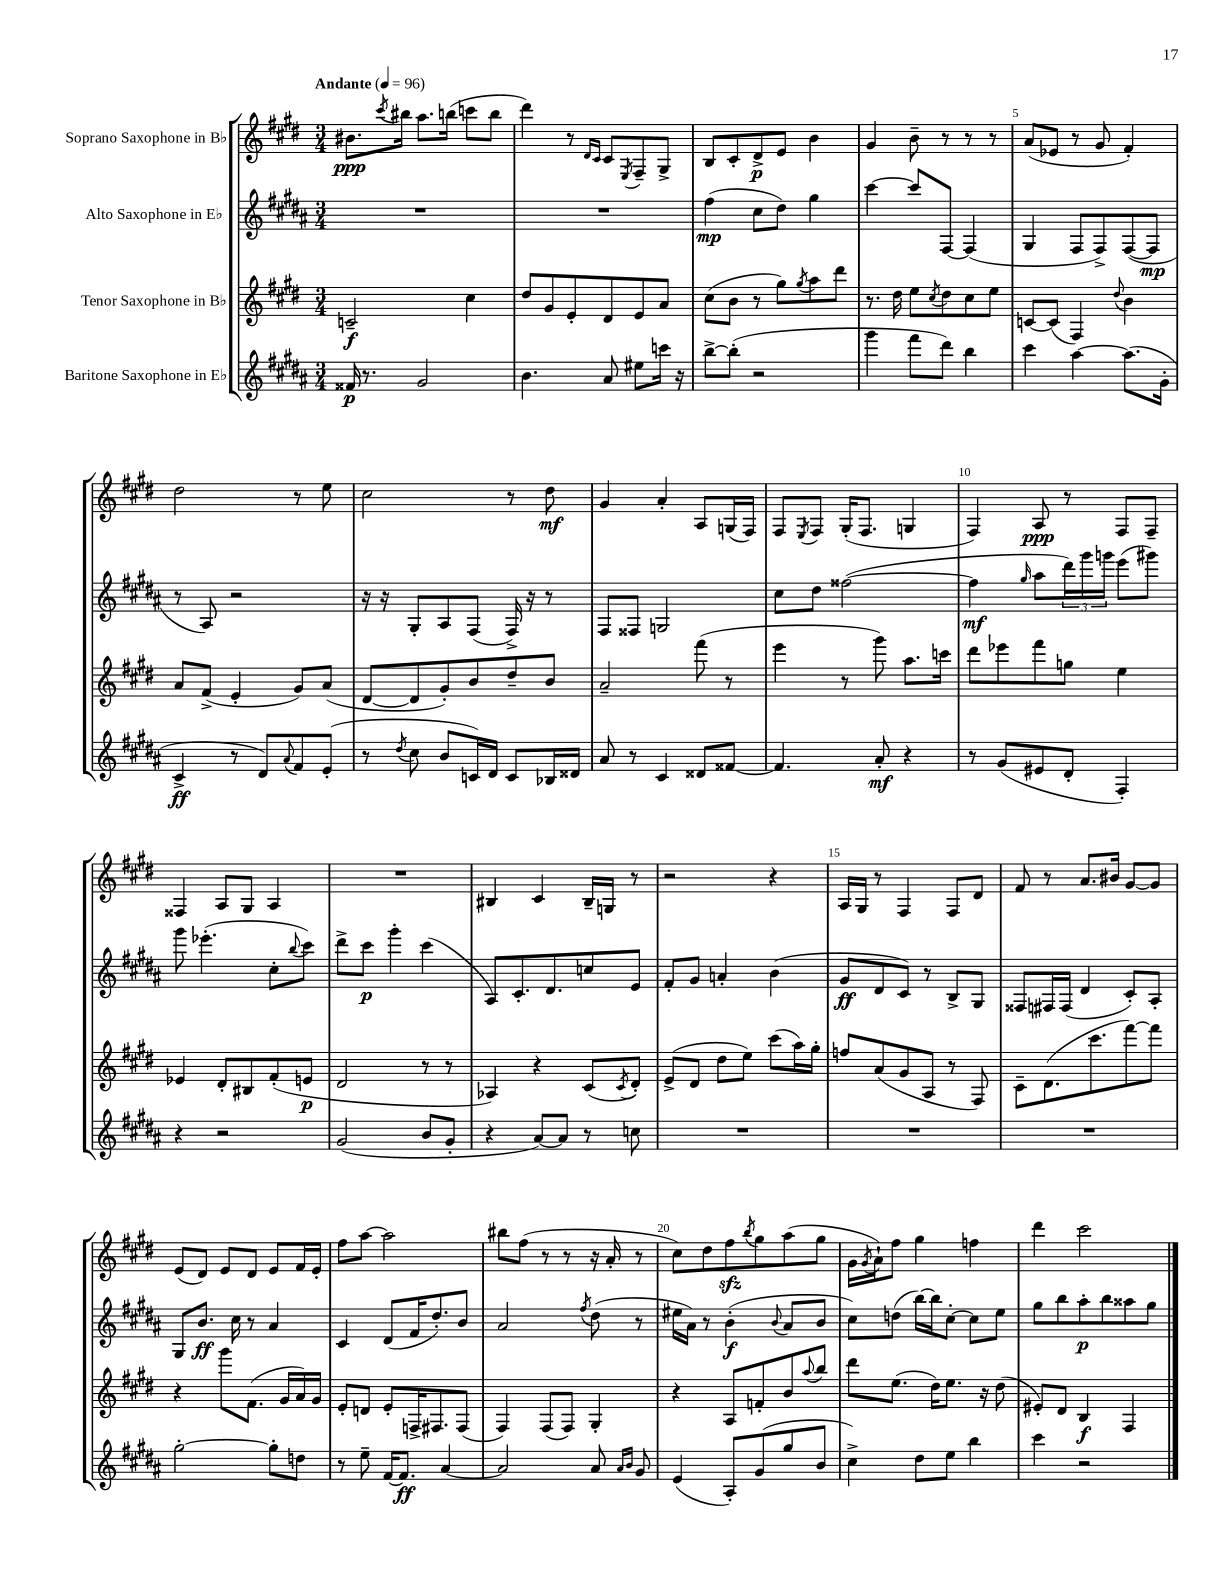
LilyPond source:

<<
\new StaffGroup <<
\new Staff = "s0" \with { instrumentName = "Soprano Saxophone in Bb" } {
    \clef treble \key e \major \numericTimeSignature \time 3/4 \tempo "Andante" 4 = 96
    bis'8.\ppp \acciaccatura { cis'''8 } bis''16 a''8. b''16( c'''8 b''8 |
    dis'''4) r8 \grace { dis'16 cis'16 } cis'8 \acciaccatura { e8 } fis8-- gis8-> |
    b8 cis'8-. dis'8->\p e'8 b'4 |
    gis'4 b'8-- r8 r8 r8 |
    a'8( ees'8 r8 gis'8 fis'4-.) |
    dis''2 r8 e''8 |
    cis''2 r8 dis''8\mf |
    gis'4 a'4-. a8 g16( fis16) |
    fis8 \acciaccatura { e8 } fis8 gis16-.( fis8. g4 |
    fis4) a8\ppp r8 fis8 fis8-- |
    fisis4 a8 gis8 a4 |
    R2. |
    bis4 cis'4 bis16-- g16 r8 |
    r2 r4 |
    a16 gis16 r8 fis4 fis8 dis'8 |
    fis'8 r8 a'8. bis'16 gis'8~ gis'8 |
    e'8( dis'8) e'8 dis'8 e'8 fis'16 e'16-. |
    fis''8 a''8~ a''2 |
    bis''8 fis''8( r8 r8 r16 a'16-. r8 |
    cis''8) dis''8 fis''8\sfz \acciaccatura { b''8 } gis''8 a''8( gis''8 |
    gis'16 \acciaccatura { gis'8 } a'16-!) fis''8 gis''4 f''4 |
    dis'''4 cis'''2 \bar "|." |
}
\new Staff = "s1" \with { instrumentName = "Alto Saxophone in Eb" } {
    \clef treble \key b \major \numericTimeSignature \time 3/4
    R2. |
    R2. |
    fis''4\mp( cis''8 dis''8) gis''4 |
    cis'''4~ cis'''8 fis8~ fis4( |
    gis4 fis8 fis8->) fis8~( fis8\mp |
    r8 ais8) r2 |
    r16 r16 gis8-. ais8 fis8( fis16->) r16 r8 |
    fis8 fisis8 g2 |
    cis''8 dis''8 fisis''2~( |
    fisis''4\mf \grace { gis''16 } ais''8 \tuplet 3/2 { dis'''16) gis'''16 g'''16 } e'''8( gis'''8) |
    gis'''8 ees'''4.-.( cis''8-. \appoggiatura { b''8 } cis'''8) |
    dis'''8-> cis'''8\p gis'''4-. cis'''4( |
    ais8) cis'8.-. dis'8. c''8 e'8 |
    fis'8-. gis'8 a'4-. b'4( |
    gis'8\ff dis'8 cis'8) r8 b8-> gis8 |
    fisis8 fis16 fis16( dis'4 cis'8-.) ais8-. |
    gis8 b'8.\ff cis''16 r8 ais'4 |
    cis'4 dis'8( fis'16 dis''8.-.) b'8 |
    ais'2 \acciaccatura { fis''8 } dis''8( r8 |
    eis''16 ais'16) r8 b'4-.\f( \appoggiatura { b'8 } ais'8 b'8 |
    cis''8) d''8( b''16~) b''16 cis''8~-. cis''8 e''8 |
    gis''8 b''8 ais''8-.\p b''8 aisis''8 gis''8 \bar "|." |
}
\new Staff = "s2" \with { instrumentName = "Tenor Saxophone in Bb" } {
    \clef treble \key e \major \numericTimeSignature \time 3/4
    c'2--\f cis''4 |
    dis''8 gis'8 e'8-. dis'8 e'8 a'8 |
    cis''8( b'8 r8 gis''8) \acciaccatura { gis''8 } a''8 dis'''8 |
    r8. dis''16 e''8 \acciaccatura { cis''8 } dis''8 cis''8 e''8 |
    c'8~ c'8( fis4) \appoggiatura { dis''8 } b'4 |
    a'8 fis'8->( e'4-. gis'8) a'8( |
    dis'8~ dis'8 gis'8-.) b'8 dis''8-- b'8 |
    a'2-- fis'''8( r8 |
    e'''4 r8 gis'''8) a''8. c'''16 |
    dis'''8 ees'''8 fis'''8 g''8 e''4 |
    ees'4 dis'8-. bis8 fis'8-.( e'8\p |
    dis'2 r8 r8 |
    aes4) r4 cis'8( \acciaccatura { cis'8 } dis'8-.) |
    e'8->( dis'8 dis''8 e''8) cis'''8( a''16) gis''16-. |
    f''8 a'8( gis'8 a8 r8 fis8) |
    cis'8-- dis'8.( cis'''8. fis'''8~) fis'''8 |
    r4 gis'''8 fis'8.( gis'16 a'16) gis'16 |
    e'8-. d'8 e'8-. f16-> fis8. fis8( |
    fis4) fis8( fis8) gis4-. |
    r4 a8 f'8-. b'8 \appoggiatura { a''8 } b''8 |
    dis'''8 e''8.( dis''16) e''8. r16 dis''8( |
    eis'8-.) dis'8 b4\f fis4 \bar "|." |
}
\new Staff = "s3" \with { instrumentName = "Baritone Saxophone in Eb" } {
    \clef treble \key b \major \numericTimeSignature \time 3/4
    fisis'16\p r8. gis'2 |
    b'4. ais'8 eis''8 c'''16 r16 |
    b''8~-> b''8-.( r2 |
    gis'''4 fis'''8 dis'''8) b''4 |
    cis'''4 ais''4~ ais''8.( gis'16-. |
    cis'4->\ff r8 dis'8) \appoggiatura { ais'8 } fis'8 e'8-.( |
    r8 \acciaccatura { dis''8 } cis''8 b'8 c'16) dis'16 c'8 bes16 disis'16 |
    ais'8 r8 cis'4 disis'8 fisis'8~ |
    fisis'4. ais'8-.\mf r4 |
    r8 gis'8( eis'8 dis'8-. fis4-.) |
    r4 r2 |
    gis'2( b'8 gis'8-. |
    r4 ais'8~) ais'8 r8 c''8 |
    R2. |
    R2. |
    R2. |
    gis''2~-. gis''8-. d''8 |
    r8 e''8-- fis'16~ fis'8.\ff ais'4~ |
    ais'2 ais'8 \grace { ais'16 b'16 } gis'8 |
    e'4( ais8-.) gis'8( gis''8 b'8 |
    cis''4->) dis''8 e''8 b''4 |
    cis'''4 r2 \bar "|." |
}
>>
>>
\layout { \context { \Score \override BarNumber.break-visibility = ##(#f #t #t) barNumberVisibility = #(every-nth-bar-number-visible 5) } }
